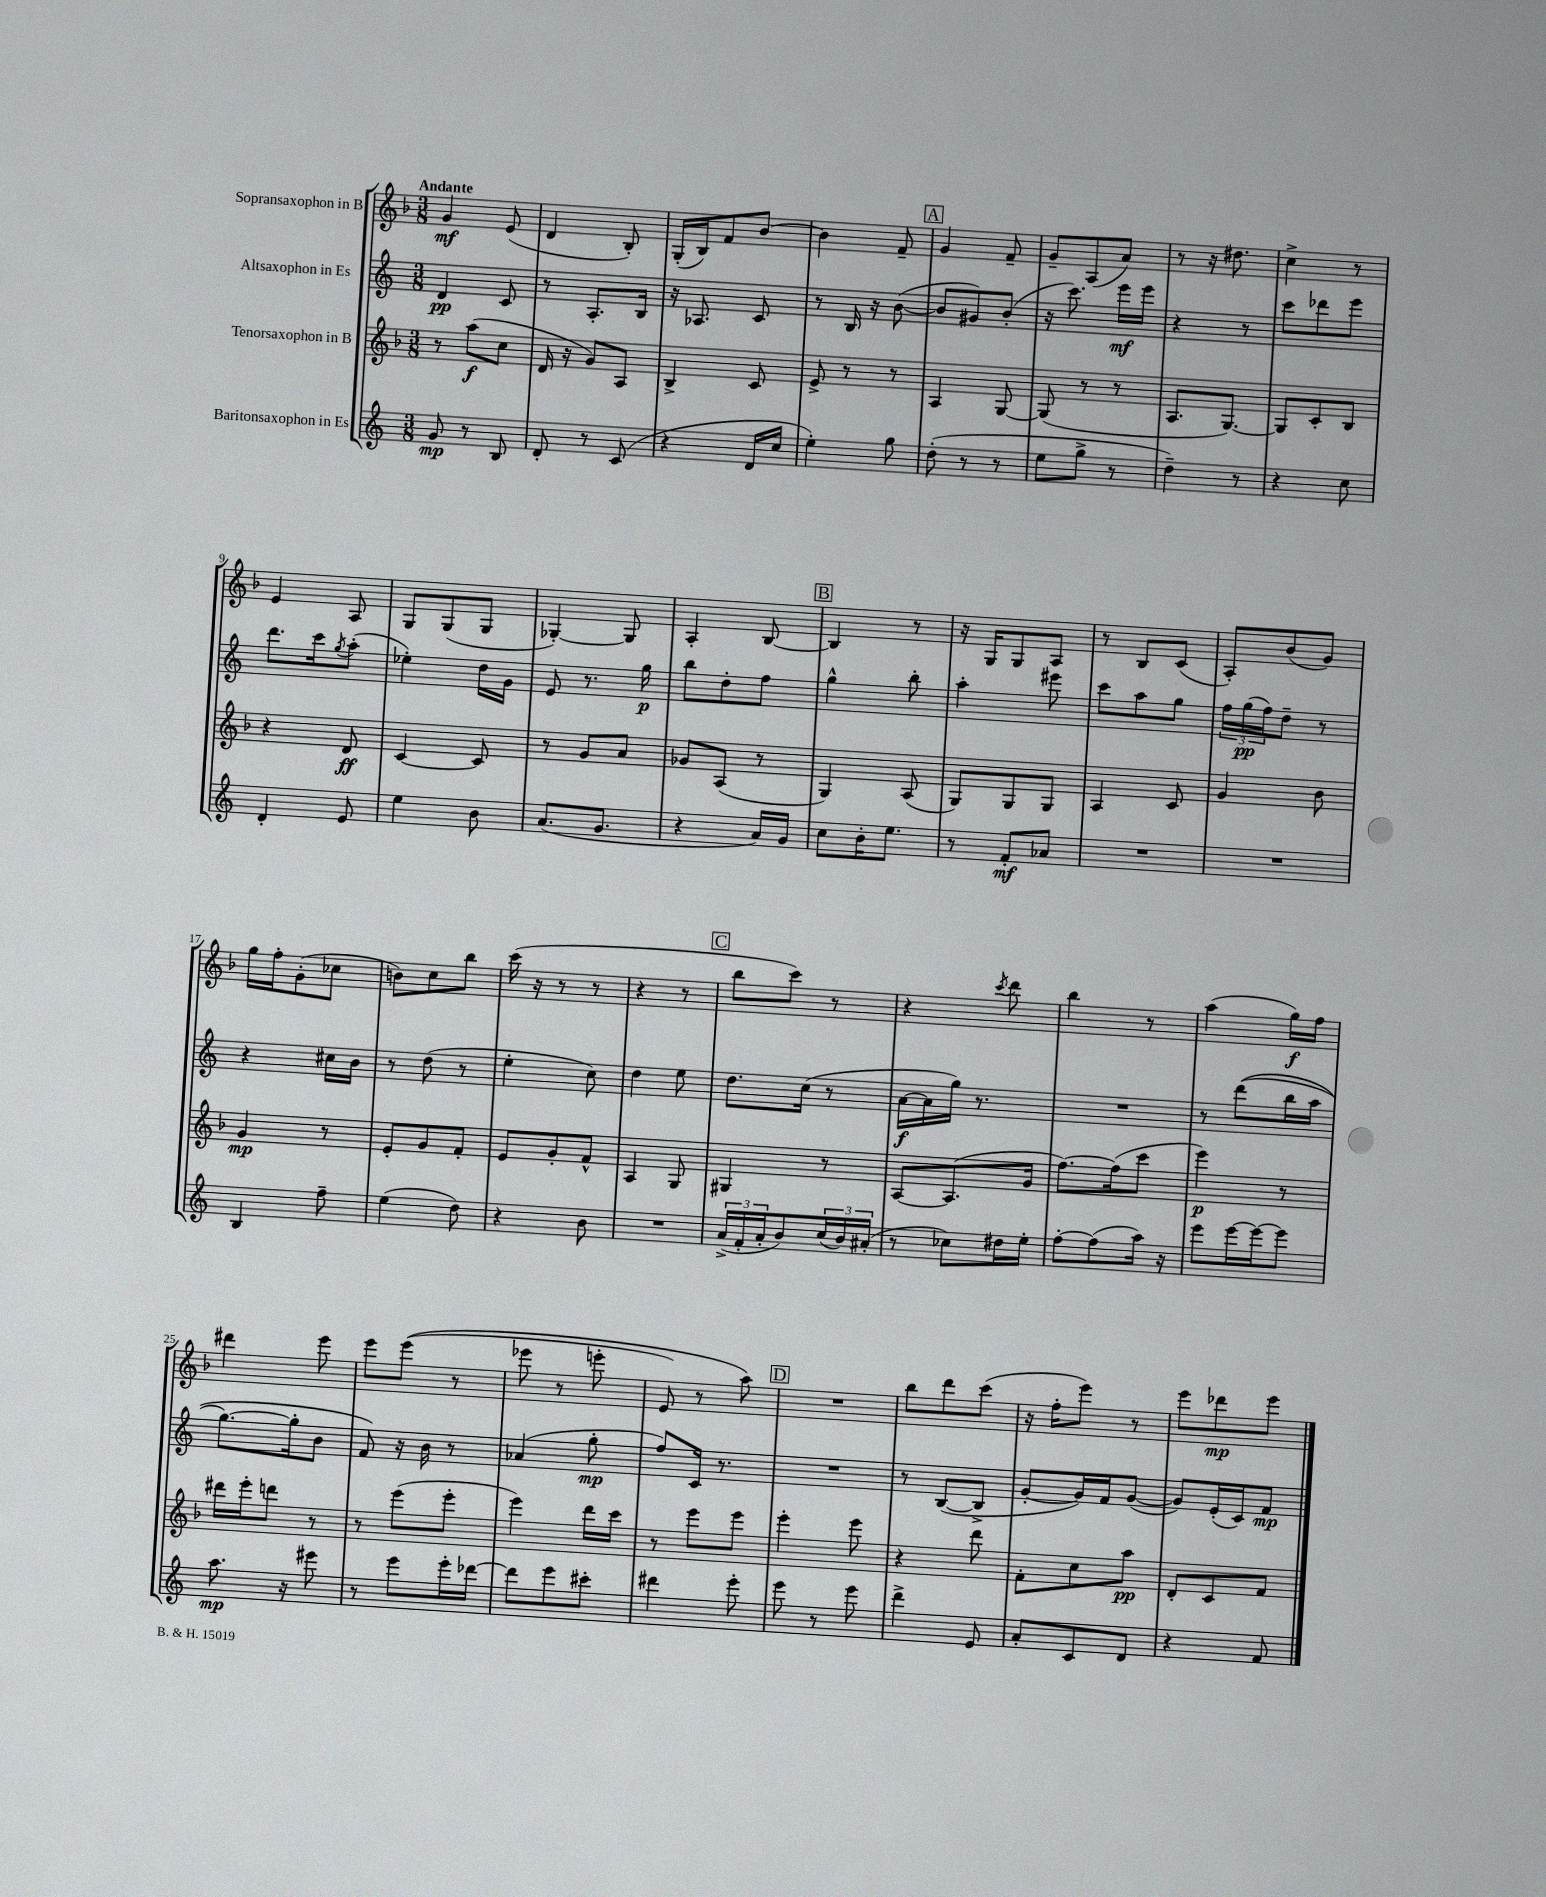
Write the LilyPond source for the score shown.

<<
\new StaffGroup <<
\new Staff = "s0" \with { instrumentName = "Sopransaxophon in B" } {
    \clef treble \key f \major \numericTimeSignature \time 3/8 \tempo "Andante"
    g'4\mf e'8( |
    d'4 bes8-.) |
    g16-.( bes16) f'8 bes'8~ |
    bes'4 f'8-- |
    \mark \markup { \box "A" } g'4 f'8-- |
    g'8-- a8( a'8) |
    r8 r16 dis''8. |
    c''4-> r8 |
    e'4 a8 |
    g8 g8( g8 |
    ges4~-.) ges8 |
    a4-. bes8~ |
    \mark \markup { \box "B" } bes4 r8 |
    r16 g16 g8 a8 |
    r8 bes8 c'8( |
    a8-.) bes'8( g'8) |
    g''16 f''16-. g'8-.( ces''8 |
    b'8) c''8 bes''8 |
    c'''16( r16 r8 r8 |
    r4 r8 |
    \mark \markup { \box "C" } bes''8 c'''8) r8 |
    r4 \acciaccatura { c'''8 } d'''8 |
    bes''4 r8 |
    a''4( g''16\f) f''16 |
    dis'''4 e'''8 |
    e'''8 e'''8(\( r8 |
    ees'''8 r8 e'''8-. |
    e'8) r8 a''8\) |
    \mark \markup { \box "D" } R4. |
    bes''8 d'''8 c'''8( |
    r16 f''16-. e'''8) r8 |
    e'''8 des'''8\mp e'''8 \bar "|." |
}
\new Staff = "s1" \with { instrumentName = "Altsaxophon in Es" } {
    \clef treble \key c \major \numericTimeSignature \time 3/8
    d'4\pp c'8 |
    r8 a8.-. b16 |
    r16 aes8. c'8 |
    r8 b16 r16 b'8~( |
    \mark \markup { \box "A" } b'8 gis'8) b'8-.( |
    r16 c'''8.) e'''16\mf e'''16 |
    r4 r8 |
    c'''8 des'''8 e'''8 |
    d'''8. c'''16 \acciaccatura { g''8 } a''8-.( |
    ees''4-.) d''16 g'16 |
    e'8 r8. g''16\p |
    b''8 d''8-. f''8 |
    \mark \markup { \box "B" } g''4-^ b''8-. |
    a''4-. eis'''8 |
    c'''8 a''8 g''8 |
    \tuplet 3/2 { f''16 g''16\pp( f''16) } d''8-- r8 |
    r4 cis''16 b'16 |
    r8 d''8( r8 |
    e''4-. c''8) |
    d''4 e''8 |
    \mark \markup { \box "C" } d''8. c''16( r8 |
    a'16~\f a'16 g''16) r8. |
    R4. |
    r8 d'''8(\( b''16 a''16 |
    g''8.~) g''16-. b'8 |
    f'8\) r16 b'16 r8 |
    aes'4( g''8-.\mp |
    f''8) c'16 r8. |
    \mark \markup { \box "D" } R4. |
    r8 b8~( b8-> |
    g'8~-. g'16) f'16 g'8~( |
    g'8) e'16-.( c'16) f'8\mp \bar "|." |
}
\new Staff = "s2" \with { instrumentName = "Tenorsaxophon in B" } {
    \clef treble \key f \major \numericTimeSignature \time 3/8
    r8 a''8\f( c''8 |
    d'16 r16 g'8) a8 |
    bes4-> c'8 |
    e'8-> r8 r8 |
    \mark \markup { \box "A" } a4 g8~ |
    g8( r8 r8 |
    a8. g8.~) |
    g8 c'8-. bes8 |
    r4 d'8\ff |
    c'4~ c'8 |
    r8 g'8 a'8 |
    ges'8 a8( r8 |
    \mark \markup { \box "B" } g4) a8( |
    g8) g8 g8 |
    a4 c'8 |
    g'4 bes'8 |
    g'4\mp r8 |
    e'8-. g'8 f'8-. |
    e'8 g'8-. f'8-^ |
    a4 g8 |
    \mark \markup { \box "C" } gis4 r8 |
    a8~ a8.( g'16 |
    f''8.~) f''16( c'''8 |
    e'''4\p) r8 |
    dis'''16 e'''16-. d'''8 r8 |
    r8 e'''8( e'''8-. |
    e'''4) d'''16 c'''16 |
    r8 e'''8 e'''8 |
    \mark \markup { \box "D" } e'''4-. e'''8 |
    r4 d'''8 |
    f'8-. c''8 a''8\pp |
    d'8-. c'8 f'8 \bar "|." |
}
\new Staff = "s3" \with { instrumentName = "Baritonsaxophon in Es" } {
    \clef treble \key c \major \numericTimeSignature \time 3/8
    g'8\mp r8 b8 |
    d'8-. r8 c'8( |
    r4 d'16 c''16 |
    e''4-.) g''8 |
    \mark \markup { \box "A" } d''8-.( r8 r8 |
    e''8 g''8-> r8 |
    d''4--) r8 |
    r4 c''8 |
    d'4-. e'8 |
    e''4 b'8 |
    a'8.( g'8. |
    r4 a'16) g'16 |
    \mark \markup { \box "B" } c''8 b'16-. e''8. |
    r8 f'8-.\mf aes'8 |
    R4. |
    R4. |
    b4 f''8-- |
    e''4( d''8) |
    r4 b'8 |
    R4. |
    \mark \markup { \box "C" } \tuplet 3/2 { a'16->( f'16-. a'16-. } b'8) \tuplet 3/2 { c''16( b'16) ais'16-.( } |
    r8 ces''8) dis''16 e''16-. |
    f''8~-. f''8( a''16) r16 |
    e'''8 e'''16~ e'''16~ e'''8 |
    a''8.\mp r16 eis'''8 |
    r8 e'''8 e'''16-. des'''16~ |
    des'''8 e'''8 cis'''8-. |
    dis'''4 e'''8-. |
    \mark \markup { \box "D" } e'''8 r8 e'''8 |
    d'''4-> e'8 |
    a'8-. c'8 d'8 |
    r4 f'8 \bar "|." |
}
>>
>>
